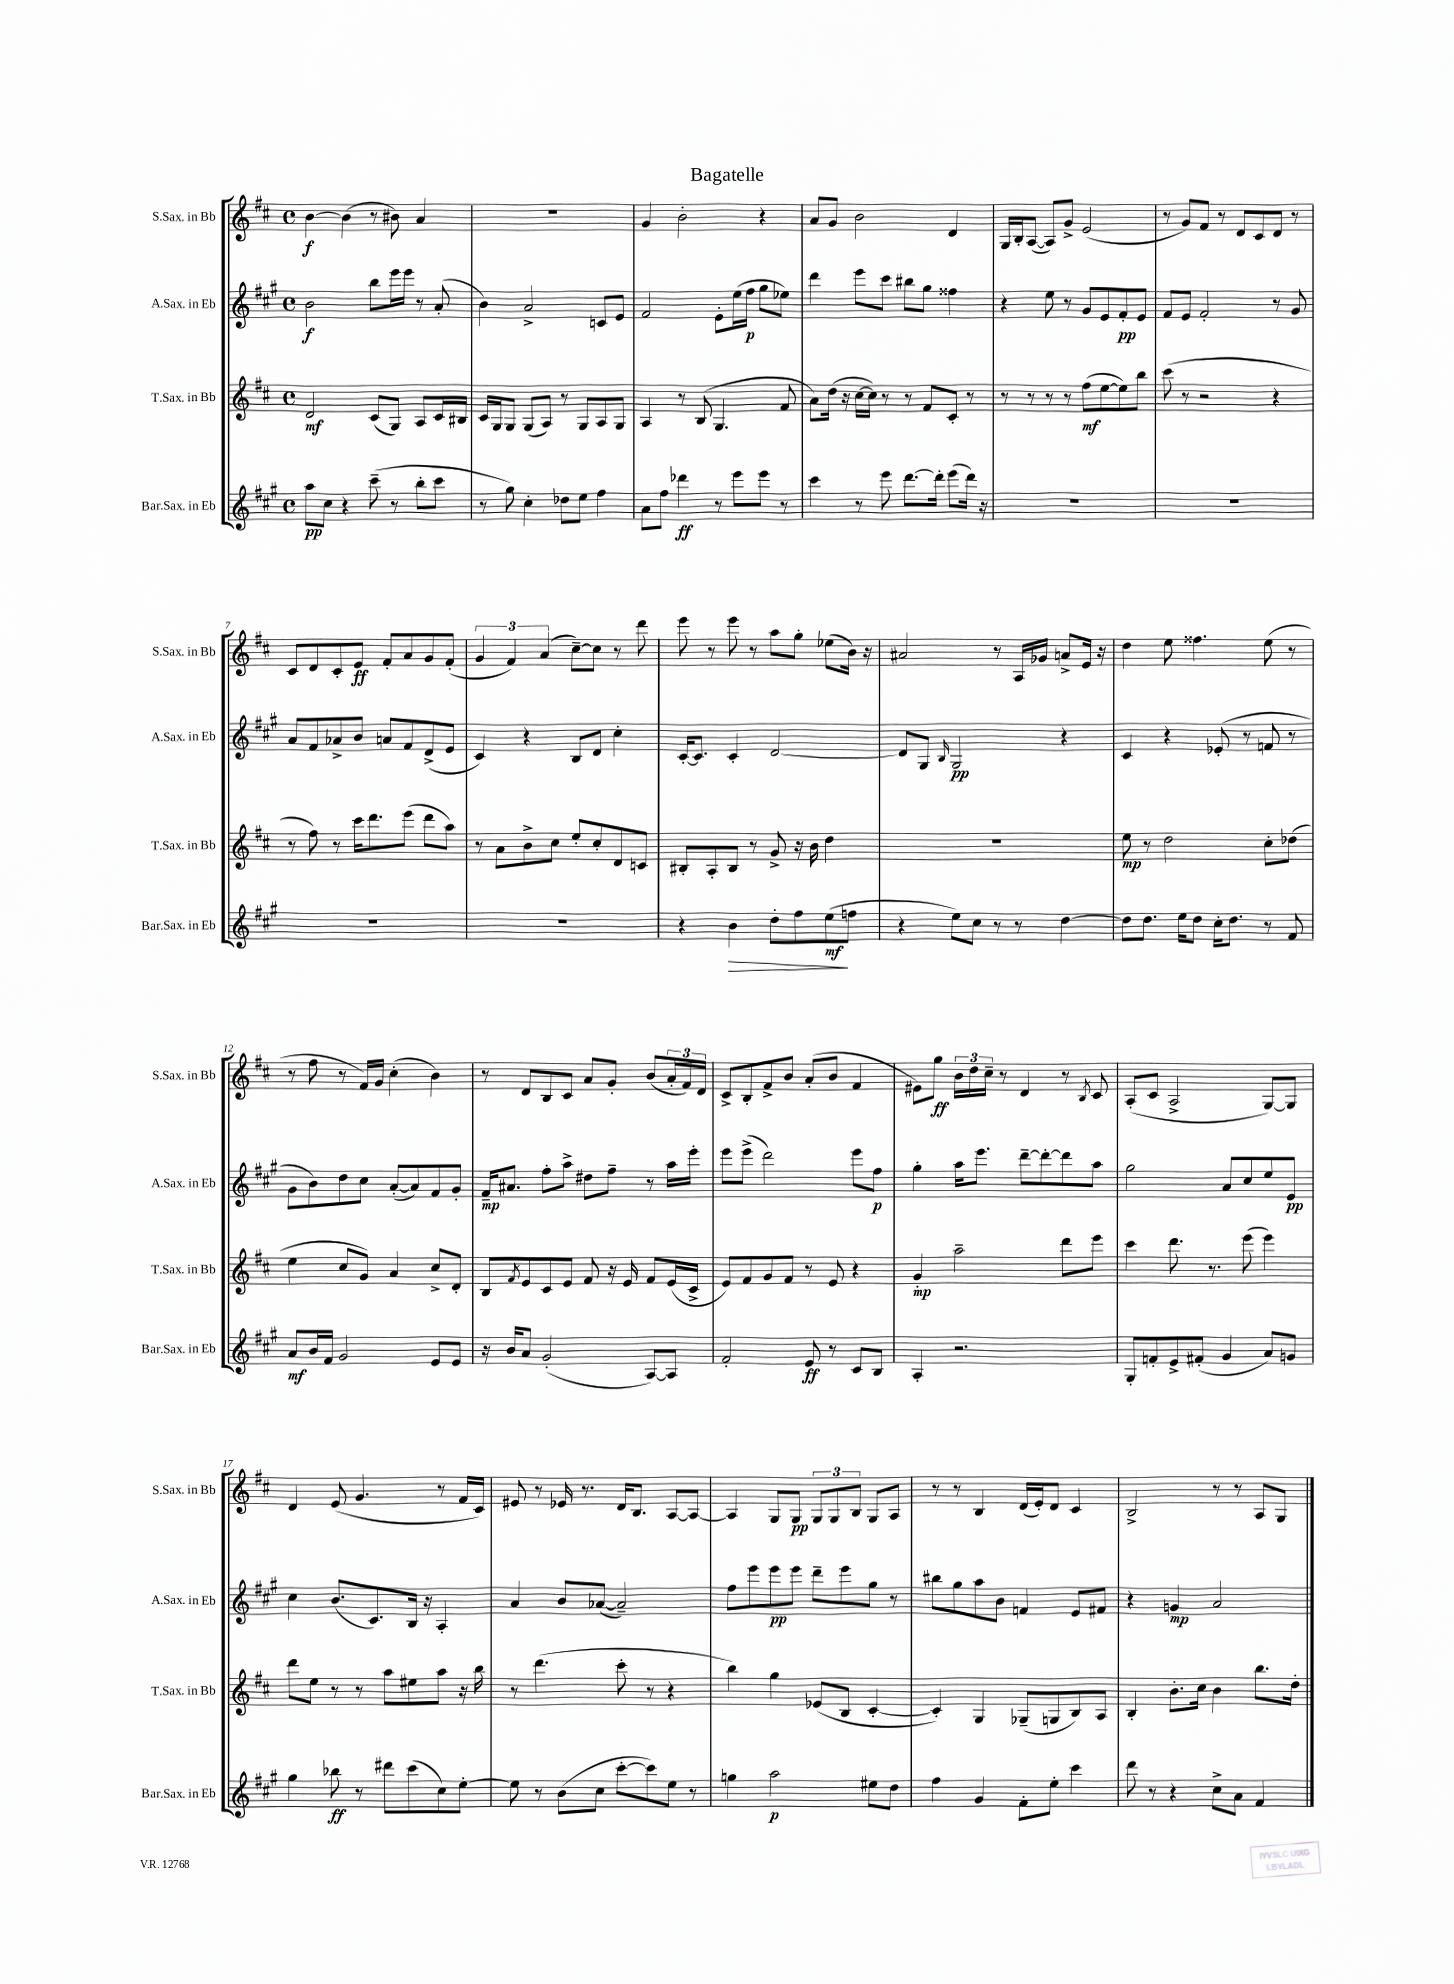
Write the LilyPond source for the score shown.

\header { title = "Bagatelle" }
<<
\new StaffGroup <<
\new Staff = "s0" \with { instrumentName = "S.Sax. in Bb" shortInstrumentName = "S.Sax. in Bb" } {
    \clef treble \key d \major \defaultTimeSignature \time 4/4
    b'4~\f b'4( r8 bis'8) a'4 |
    R1 |
    g'4 b'2-. r4 |
    a'8 g'8 b'2 d'4 |
    g16 b16-. a8~( a8) g'8-> e'2( |
    r8 g'8) fis'8 r8 d'8 cis'8 d'8 r8 |
    cis'8 d'8 cis'8-. e'8\ff fis'8-. a'8 g'8 fis'8-.( |
    \tuplet 3/2 { g'4 fis'4) a'4( } cis''8~--) cis''8 r8 d'''8 |
    e'''8 r8 e'''8 r8 a''8 g''8-. ees''8( b'16) r16 |
    ais'2 r8 a16 ges'16 a'8-> e'16 r16 |
    d''4 e''8 fisis''4. e''8( r8 |
    r8 fis''8 r8 fis'16) g'16 cis''4-.( b'4) |
    r8 d'8 b8 cis'8 a'8 g'8-. b'8( \tuplet 3/2 { a'16-. fis'16) d'16 } |
    cis'8-> b8-. fis'8-> b'8 a'8-.( b'8 fis'4 |
    eis'8) g''8\ff \tuplet 3/2 { b'16 d''16 cis''16-- } r8 d'4 r8 \acciaccatura { b8 } cis'8 |
    a8-.( cis'8 a2-> g8~) g8 |
    d'4 e'8( g'4. r8 fis'16 cis'16) |
    eis'8 r8 ees'16 r8. d'16 b8. a8~ a8~ |
    a4 g8 g8\pp \tuplet 3/2 { g8 g8 b8 } g8 a8 |
    r8 r8 b4 d'16( e'16-.) d'8 cis'4 |
    b2-> r8 r8 a8 g8 \bar "|." |
}
\new Staff = "s1" \with { instrumentName = "A.Sax. in Eb" shortInstrumentName = "A.Sax. in Eb" } {
    \clef treble \key a \major \defaultTimeSignature \time 4/4
    b'2\f b''8 e'''16 e'''16 r8 a'8-.( |
    b'4) a'2-> c'8 e'8 |
    fis'2 e'8-. e''16( fis''16\p gis''8 ees''8) |
    d'''4 e'''8 cis'''8 bis''8 gis''8 fisis''4 |
    r4 e''8 r8 gis'8 e'8 fis'8-.\pp e'8 |
    fis'8 e'8 fis'2-. r8 gis'8 |
    a'8 fis'8 aes'8-> b'8 a'8 fis'8 d'8->( e'8 |
    cis'4) r4 b8 d'8 cis''4-. |
    cis'16~-. cis'8. cis'4-. d'2~ |
    d'8 gis8 \grace { b16 } gis2\pp r4 |
    cis'4 r4 ees'8-.( r8 f'8 r8 |
    gis'8 b'8) d''8 cis''8 a'8~-.( a'8) fis'8 gis'8-. |
    fis'16--\mp ais'8. fis''8-. a''8-> dis''8 fis''8-- r8 a''16 e'''16-. |
    e'''8 e'''8->( d'''2) e'''8 fis''8\p |
    gis''4-. a''16 e'''8. d'''8~-- d'''8~-. d'''8 a''8 |
    gis''2 a'8 cis''8 e''8 e'8\pp |
    cis''4 b'8.( cis'8.) b16 r16 a4-. |
    a'4 b'8 aes'8~( aes'2--) |
    fis''8 e'''8 e'''8\pp e'''8 d'''8-- e'''8 gis''8 r8 |
    bis''8 gis''8 a''8 b'8 f'4 e'8 fis'8 |
    r4 g'4\mp a'2 \bar "|." |
}
\new Staff = "s2" \with { instrumentName = "T.Sax. in Bb" shortInstrumentName = "T.Sax. in Bb" } {
    \clef treble \key d \major \defaultTimeSignature \time 4/4
    d'2\mf cis'8( g8) a8 cis'16 bis16 |
    cis'16 g16 g8 g8( a8) r8 g8 a8 g8 |
    a4 r8 b8( g4. fis'8 |
    a'8) d''16( r16 cis''16~ cis''16) r8 r8 fis'8 cis'8-. r8 |
    r8 r8 r8 r8 fis''8\mf( e''8~ e''8) b''8 |
    cis'''8( r8 r2 r4 |
    r8 fis''8) r8 cis'''16 d'''8. e'''8( d'''8 a''8) |
    r8 a'8 b'8-> cis''8 e''8-. cis''8-. d'8 c'8 |
    bis8-. a8-. bis8 r8 g'8-> r16 b'16 d''4 |
    r1 |
    e''8\mp r8 d''2 cis''8-. des''8( |
    e''4 cis''8 g'8) a'4 cis''8-> d'8-. |
    b8 \acciaccatura { fis'8 } e'8 cis'8 e'8 fis'8 r16 e'16 fis'8 e'16( cis'16-> |
    e'8) fis'8 g'8 fis'8 r8 e'8 r4 |
    g'4-.\mp a''2-- d'''8 e'''8 |
    cis'''4 d'''8. r8. e'''8( e'''4) |
    d'''8 e''8 r8 r8 a''8 eis''8 a''8 r16 b''16 |
    r8 d'''4.( cis'''8-. r8 r4 |
    b''4) g''4 ees'8( b8 cis'4~-. |
    cis'4-.) g4 ges8--( g8 b8) a8 |
    b4-. b'8.-. cis''16 b'4 b''8. d''16-. \bar "|." |
}
\new Staff = "s3" \with { instrumentName = "Bar.Sax. in Eb" shortInstrumentName = "Bar.Sax. in Eb" } {
    \clef treble \key a \major \defaultTimeSignature \time 4/4
    a''8\pp cis''8 r4 cis'''8--( r8 b''8-. cis'''8 |
    r8 gis''8) cis''4-. des''8 e''8 fis''4 |
    a'8 fis''8 des'''4\ff r8 e'''8 e'''8 r8 |
    cis'''4 r8 e'''8 d'''8.~ d'''16-. e'''8( d'''16) r16 |
    R1 |
    R1 |
    R1 |
    R1 |
    r4 b'4\> d''8-. fis''8 e''8\mf\!( f''8 |
    r4 e''8) cis''8 r8 r8 d''4~ |
    d''8 d''8. e''16 d''8 cis''16-. d''8. r8 fis'8 |
    a'8\mf b'16 fis'16 gis'2 e'8 e'8 |
    r16 b'16 a'8 gis'2-.( a8~) a8 |
    fis'2-. e'8\ff r8 cis'8 b8 |
    a4-. r2. |
    gis8-. f'8-. e'8-> fis'8-.( gis'4 a'8) g'8 |
    gis''4 bes''8\ff r8 dis'''8 cis'''8( cis''8) e''8~-. |
    e''8 r8 b'8( cis''8 cis'''8~-. cis'''8) e''8 r8 |
    g''4 a''2\p eis''8 d''8 |
    fis''4 gis'4 fis'8-. e''8-. cis'''4 |
    d'''8 r8 r4 cis''8-> a'8 fis'4 \bar "|." |
}
>>
>>
